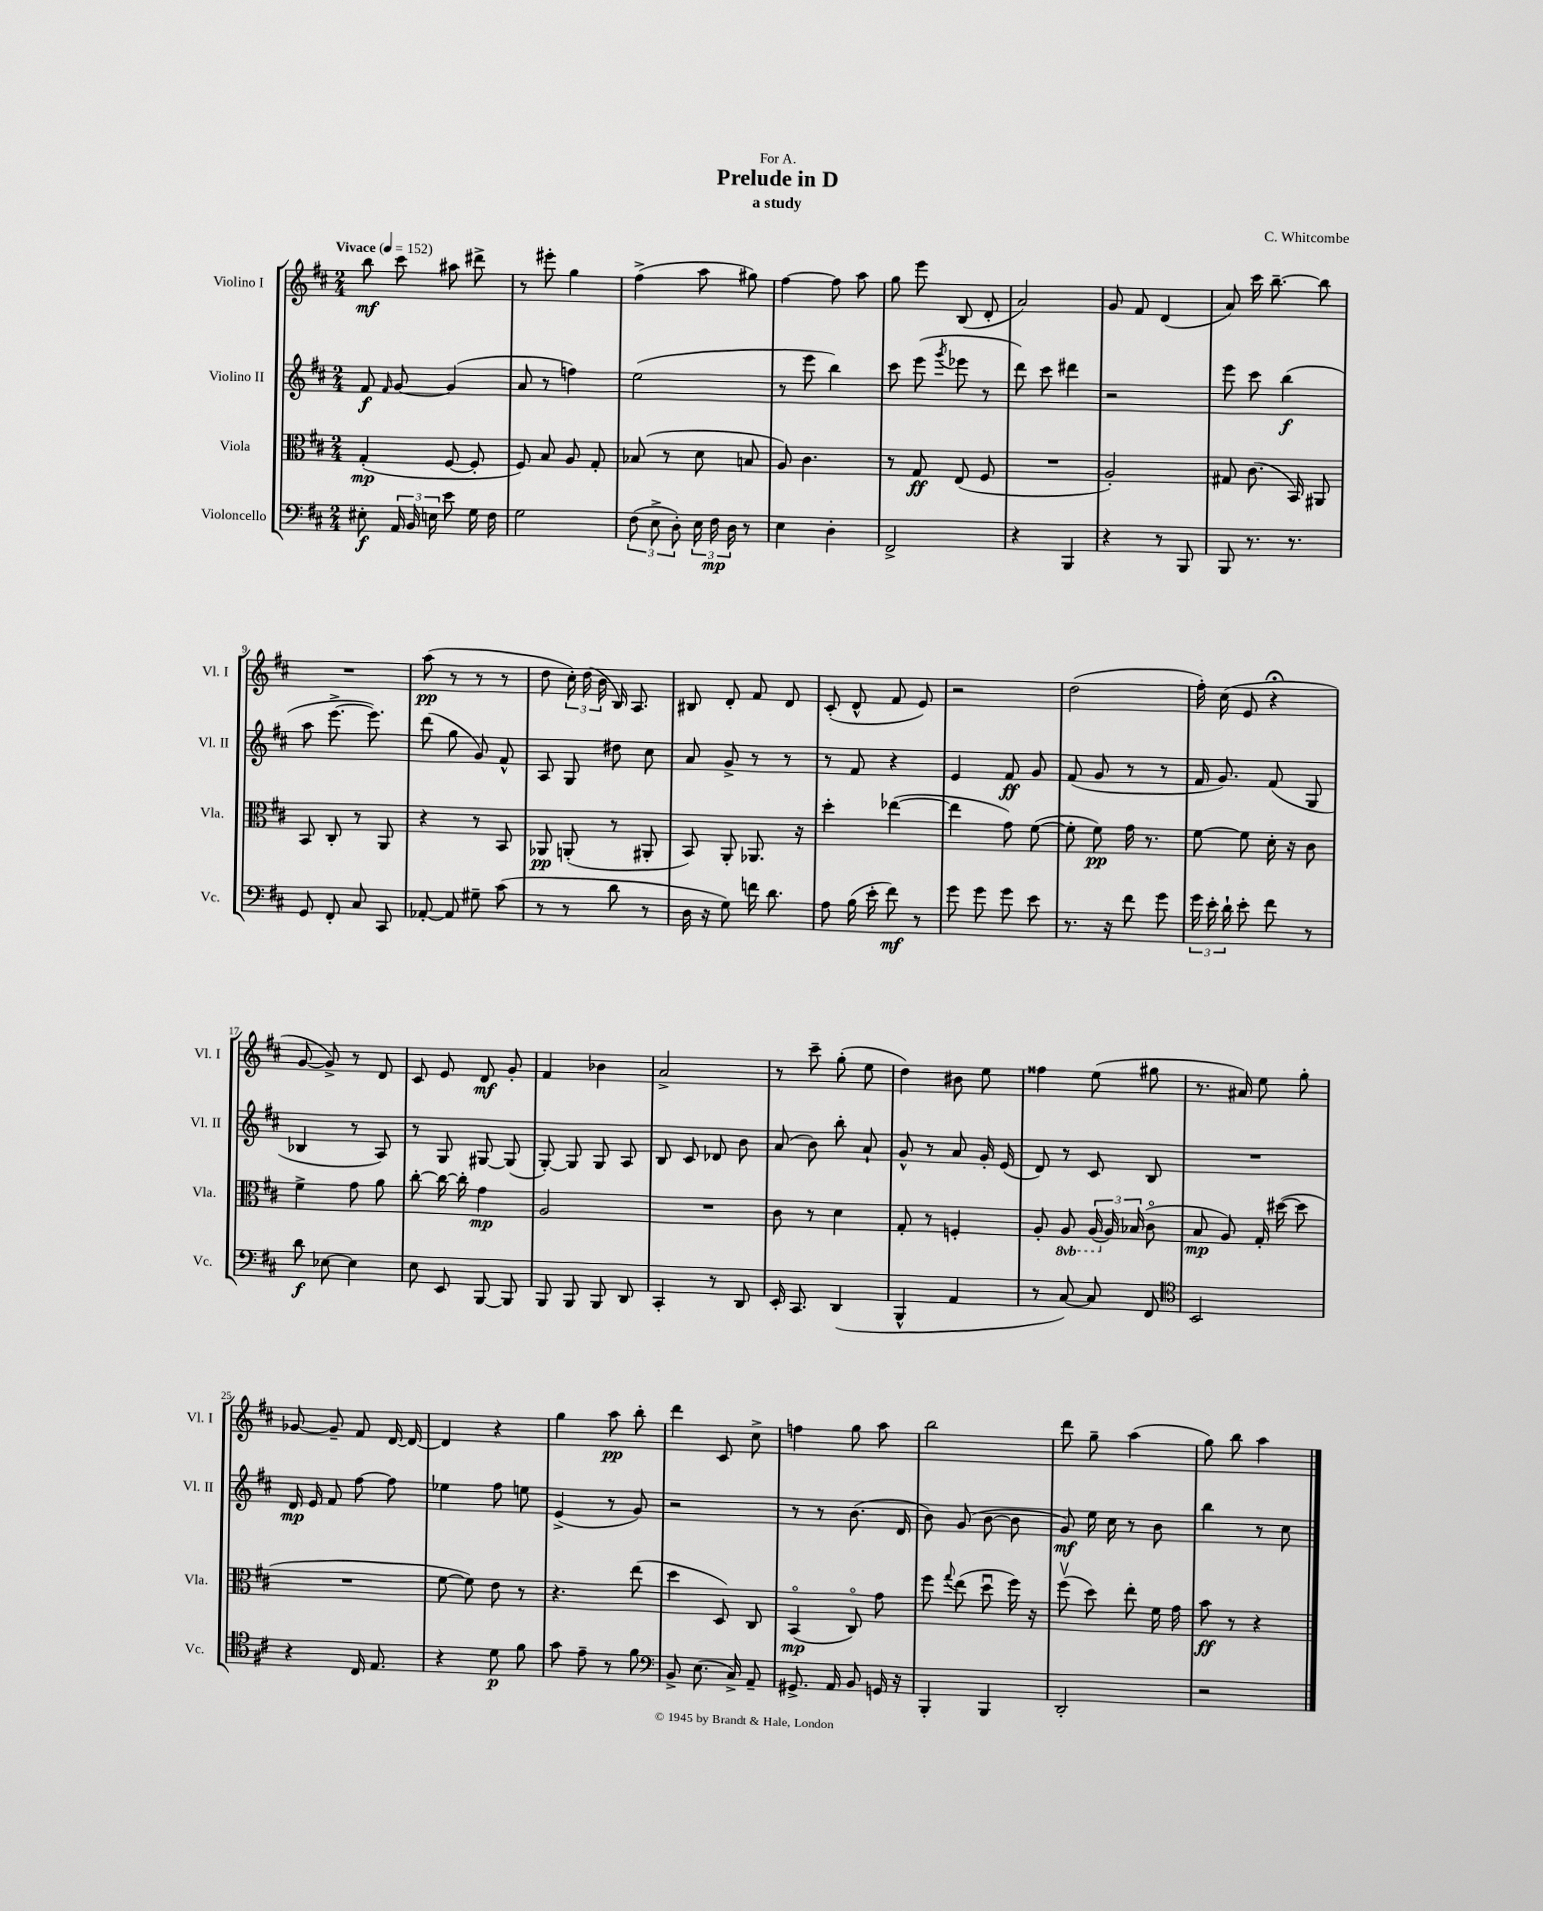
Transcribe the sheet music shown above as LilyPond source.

\header { title = "Prelude in D" composer = "C. Whitcombe" subtitle = "a study" dedication = "For A." }
<<
\new StaffGroup <<
\new Staff = "s0" \with { instrumentName = "Violino I" shortInstrumentName = "Vl. I" } {
    \clef treble \key d \major \numericTimeSignature \time 2/4 \tempo "Vivace" 4 = 152
    \autoBeamOff b''8\mf cis'''8 ais''8 dis'''8-> |
    r8 eis'''8-. g''4 |
    fis''4->( a''8 gis''8) |
    fis''4~ fis''8 a''8 |
    g''8 e'''8 b8( d'8-. |
    a'2) |
    g'8 fis'8 d'4( |
    a'8) cis'''16 b''8.~-- b''8 |
    R2 |
    a''8\pp( r8 r8 r8 |
    d''8 \tuplet 3/2 { cis''16-.) d''16( b'16 } b16) a8. |
    bis8 d'8-. fis'8 d'8 |
    cis'8-.( d'8-^ fis'8 e'8) |
    r2 |
    d''2( |
    fis''16-.) cis''16( e'8 r4\fermata |
    g'8~ g'8->) r8 d'8 |
    cis'8 e'8 d'8\mf g'8-. |
    fis'4 bes'4 |
    a'2-> |
    r8 cis'''8-- g''8-.( e''8 |
    d''4) bis'8 e''8 |
    fisis''4 e''8( gis''8 |
    r8. ais'16) e''8 g''8-. |
    ges'8~ ges'8-- fis'8 d'16~ d'16~ |
    d'4 r4 |
    g''4 a''8\pp b''8-. |
    d'''4 cis'8 cis''8-> |
    f''4 g''8 a''8 |
    b''2 |
    d'''8 g''8-- a''4( |
    g''8) b''8 a''4 \bar "|." |
}
\new Staff = "s1" \with { instrumentName = "Violino II" shortInstrumentName = "Vl. II" } {
    \clef treble \key d \major \numericTimeSignature \time 2/4
    \autoBeamOff fis'8\f \grace { fis'16 } g'8~ g'4( |
    a'8 r8 f''4) |
    e''2( |
    r8 e'''8 b''4) |
    cis'''8 e'''8( \acciaccatura { g'''8 } ees'''8 r8 |
    d'''8) cis'''8 dis'''4 |
    r2 |
    e'''8 cis'''8 b''4\f( |
    a''8 e'''8.~-> e'''8.) |
    d'''8( g''8 g'8) fis'8-^ |
    a8 g8 dis''8 cis''8 |
    a'8 g'8-> r8 r8 |
    r8 fis'8 r4 |
    e'4 fis'8\ff g'8 |
    fis'8( g'8 r8 r8 |
    fis'16 g'8.) fis'8( g8 |
    bes4 r8 a8) |
    r8 g8 gis8~ gis8( |
    g8~-.) g8 g8 a8 |
    b8 cis'8 des'8 b'8 |
    a'8( b'8) b''8-. a'8-! |
    g'8-^ r8 a'8 g'16-. e'16( |
    d'8) r8 cis'8 b8 |
    R2 |
    d'16\mp e'16 fis'8 fis''8~ fis''8 |
    ees''4 fis''8 e''8 |
    e'4->( r8 g'8) |
    r2 |
    r8 r8 b'8.( d'16 |
    b'8) g'8( b'8~ b'8 |
    g'8\mf) e''16 cis''16 r8 b'8 |
    b''4 r8 cis''8 \bar "|." |
}
\new Staff = "s2" \with { instrumentName = "Viola" shortInstrumentName = "Vla." } {
    \clef alto \key d \major \numericTimeSignature \time 2/4 \set Staff.ottavationMarkups = #ottavation-simple-ordinals
    \autoBeamOff g4-.\mp( fis8~ fis8-. |
    fis8) b8 a8 g8-. |
    bes8( r8 d'8 b8 |
    a8) cis'4. |
    r8 g8\ff e8( fis8 |
    R2 |
    a2-.) |
    gis8 cis'8.( b,16) ais,8 |
    b,8 cis8-. r8 a,8 |
    r4 r8 b,8 |
    aes,8\pp a,8-.( r8 ais,8-. |
    b,8) a,8-. aes,8. r16 |
    d''4-. ees''4~( |
    ees''4 g'8) fis'8~( |
    fis'8-. fis'8\pp) g'16 r8. |
    fis'8~ fis'8 d'16-. r16 cis'8 |
    fis'4-> g'8 a'8 |
    cis''8~-. cis''16~ cis''16-. g'4\mp |
    a2 |
    R2 |
    cis'8 r8 d'4 |
    g8-. r8 f4-. |
    a8-. \ottava #-1 a,8 \tuplet 3/2 { a,16( \ottava #0 a16) bes16( } cis'8\flageolet |
    b8\mp a8) g16-. dis''16~( dis''8 |
    R2 |
    fis'8~ fis'8) e'8 r8 |
    r4. e''8( |
    d''4 d8) cis8 |
    b,4\flageolet\mp( cis8\flageolet) g'8 |
    fis''8 \appoggiatura { g''8 } e''8( d''8\downbow fis''16) r16 |
    fis''8\upbow( d''8) e''8-. fis'16 g'16 |
    b'8\ff r8 r4 \bar "|." |
}
\new Staff = "s3" \with { instrumentName = "Violoncello" shortInstrumentName = "Vc." } {
    \clef bass \key d \major \numericTimeSignature \time 2/4
    \autoBeamOff eis8-.\f \tuplet 3/2 { a,16 b,16 e16 } e'8 g16 fis16 |
    g2 |
    \tuplet 3/2 { fis8( e8-> d8-.) } \tuplet 3/2 { e16 fis16\mp d16 } r8 |
    e4 d4-. |
    fis,2-> |
    r4 b,,4 |
    r4 r8 b,,8 |
    b,,8 r8. r8. |
    g,8 fis,8-. cis8 cis,8 |
    aes,8~-. aes,8 gis8-- cis'8( |
    r8 r8 d'8 r8 |
    d16 r16 g8) f'16 d'8. |
    a8 b16( e'16-. fis'8\mf) r8 |
    g'8 g'8 g'8 e'8 |
    r8. r16 fis'8 g'8 |
    \tuplet 3/2 { g'16 e'16-. d'16-! } e'8-. fis'8 r8 |
    d'8\f ees8~ ees4 |
    e8 e,8 b,,8~ b,,8 |
    b,,8 b,,8 b,,8 d,8 |
    cis,4-. r8 d,8 |
    e,16-. cis,8. d,4( |
    b,,4-^ a,4 |
    r8 cis8~) cis8 fis,8 |
    \clef tenor b,2 |
    r4 cis16 e8. |
    r4 d'8\p fis'8 |
    g'8 e'8-- r8 fis'8 |
    \clef bass b,8-> e8.( cis16->) a,8-- |
    gis,8.-> a,16 b,8 g,16 r16 |
    b,,4-. b,,4 |
    d,2-. |
    r2 \bar "|." |
}
>>
>>
